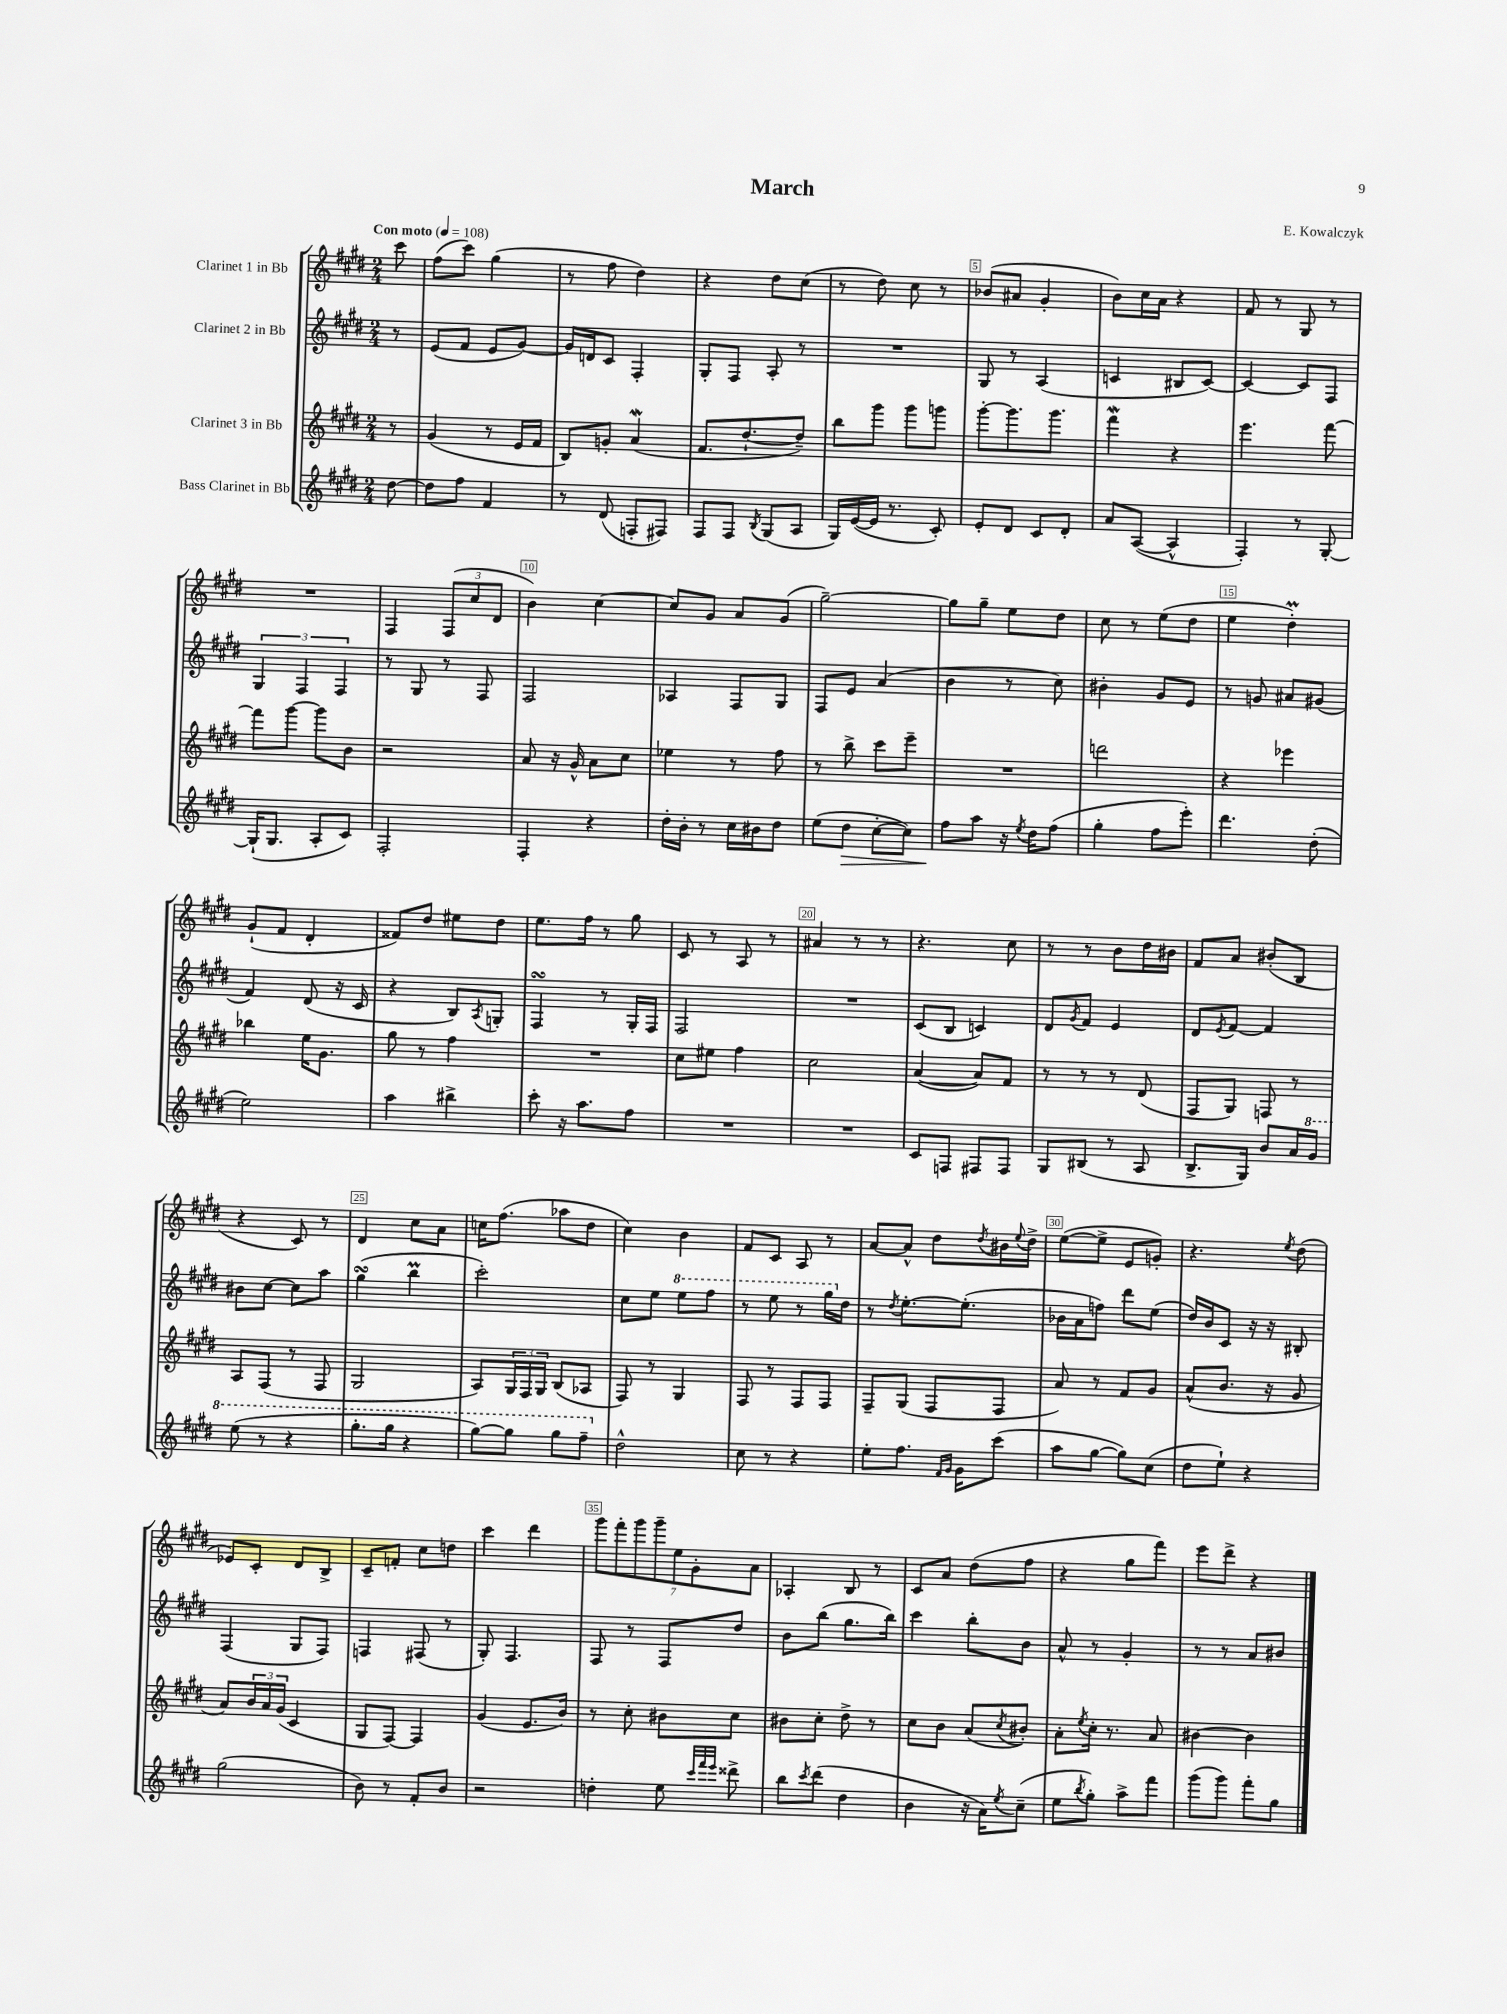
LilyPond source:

\header { title = "March" composer = "E. Kowalczyk" }
<<
\new StaffGroup <<
\new Staff = "s0" \with { instrumentName = "Clarinet 1 in Bb" } {
    \clef treble \key e \major \numericTimeSignature \time 2/4 \partial 8 \tempo "Con moto" 4 = 108
    cis'''8 |
    fis''8( cis'''8) gis''4( |
    r8 fis''8 dis''4) |
    r4 dis''8 cis''8( |
    r8 dis''8) cis''8 r8 |
    bes'8( ais'8 gis'4-. |
    b'8) cis''16 a'16 r4 |
    fis'8 r8 gis8 r8 |
    R2 |
    fis4 \tuplet 3/2 { fis8( cis''8 dis'8 } |
    b'4) cis''4~ |
    cis''8 gis'8 a'8 gis'8( |
    gis''2~--) |
    gis''8 gis''8-- e''8 dis''8 |
    cis''8 r8 e''8( dis''8 |
    e''4 dis''4-.\prall) |
    gis'8-!( fis'8 dis'4-. |
    fisis'8) dis''8 eis''8 dis''8 |
    e''8. fis''16 r8 gis''8 |
    cis'8 r8 a8 r8 |
    ais'4 r8 r8 |
    r4. cis''8 |
    r8 r8 b'8 dis''16 bis'16 |
    fis'8 a'8 bis'8-.( b8 |
    r4 cis'8) r8 |
    dis'4 cis''8 a'8 |
    c''16 fis''8.( aes''8 dis''8 |
    cis''4) b'4 |
    fis'8 cis'8 a8 r8 |
    a'8~ a'8-^ dis''8 \acciaccatura { dis''8 } bis'16 \appoggiatura { e''8 } dis''16-> |
    e''8~( e''8-> e'8 g'8-.) |
    r4. \acciaccatura { e''8 } dis''8( |
    ees'8) cis'8-. dis'8 b8-> |
    cis'8-- f'8-. cis''8 d''8 |
    cis'''4 dis'''4 |
    \tuplet 7/4 { gis'''8 fis'''8-. gis'''8 gis'''8-- e''8 gis'8-. a'8 } |
    aes4-. b8 r8 |
    cis'8 a'8 dis''8( fis''8 |
    r4 gis''8 fis'''8) |
    e'''8 dis'''8-> r4 \bar "|." |
}
\new Staff = "s1" \with { instrumentName = "Clarinet 2 in Bb" } {
    \clef treble \key e \major \numericTimeSignature \time 2/4 \partial 8
    r8 |
    e'8( fis'8 e'8 gis'8~) |
    gis'16 d'16 cis'8 fis4-. |
    gis8-. fis8 a8-. r8 |
    R2 |
    gis8 r8 a4( |
    c'4 bis8 c'8~) |
    c'4~ c'8 fis8 |
    \tuplet 3/2 { gis4 fis4 fis4 } |
    r8 gis8 r8 fis8 |
    fis2 |
    aes4 fis8 gis8 |
    fis8 e'8 a'4( |
    b'4 r8 cis''8) |
    bis'4-. gis'8 e'8 |
    r8 g'8 ais'8 gis'8( |
    fis'4) dis'8( r16 cis'16 |
    r4 b8) \acciaccatura { a8 } g8-. |
    fis4\turn r8 gis16-. fis16 |
    fis2 |
    R2 |
    cis'8( b8 c'4) |
    dis'8 \acciaccatura { gis'8 } fis'8 e'4 |
    dis'8 \acciaccatura { e'8 } fis'8~ fis'4 |
    bis'8 cis''8~ cis''8 a''8 |
    gis''4\turn( b''4\prall |
    cis'''2-.) |
    cis''8 e''8 \ottava #1 e'''8 fis'''8 |
    r8 e'''8 r8 gis'''16 \ottava #0 dis''16 |
    r8 \acciaccatura { dis''8 } e''8.~-. e''8.-.( |
    bes'16 a'16 f''8) dis'''8 e''8( |
    dis''16) b'16 cis'8 r16 r16 bis8-. |
    fis4( gis8 fis8) |
    f4 fis8( r8 |
    gis8-.) fis4. |
    fis8 r8 fis8 dis''8 |
    b'8 b''8( gis''8. b''16) |
    cis'''4 b''8-. b'8 |
    a'8-^ r8 gis'4-. |
    r8 r8 a'8 bis'8 \bar "|." |
}
\new Staff = "s2" \with { instrumentName = "Clarinet 3 in Bb" } {
    \clef treble \key e \major \numericTimeSignature \time 2/4 \partial 8
    r8 |
    gis'4( r8 e'16 fis'16 |
    b8) g'8-. a'4\mordent( |
    fis'8. dis''8.~-! dis''8--) |
    b''8 gis'''8 gis'''8 g'''8 |
    gis'''8~-. gis'''8. gis'''8. |
    fis'''4\mordent r4 |
    e'''4. fis'''8~ |
    fis'''8 gis'''8~ gis'''8 b'8 |
    r2 |
    a'8 r16 gis'16-^ a'8 cis''8 |
    ees''4 r8 fis''8 |
    r8 b''8-> cis'''8 e'''8-- |
    R2 |
    d'''2 |
    r4 ees'''4 |
    bes''4 e''16 gis'8. |
    gis''8 r8 fis''4 |
    R2 |
    cis''8 eis''8 fis''4 |
    cis''2 |
    a'4~( a'8) fis'8 |
    r8 r8 r8 dis'8( |
    fis8 gis8) f8 r8 |
    a8 fis8( r8 fis8 |
    gis2 |
    a8) \tuplet 3/2 { gis16 fis16 gis16 } b8( aes8 |
    fis8) r8 gis4 |
    fis8 r8 fis8 fis8 |
    fis8-- gis8( fis8 fis8 |
    a'8) r8 fis'8 gis'8 |
    a'8-^( b'8. r16 gis'8 |
    a'8) \tuplet 3/2 { b'16 a'16 gis'16( } cis'4 |
    gis8 fis8~) fis4 |
    gis'4( e'8. b'16) |
    r8 cis''8-. bis'8 cis''8 |
    bis'8 cis''8-. dis''8-> r8 |
    cis''8 b'8 a'8( \acciaccatura { cis''8 } bis'8-.) |
    a'8-. \acciaccatura { e''8 } cis''16-. r8. a'8 |
    bis'4~ bis'4 \bar "|." |
}
\new Staff = "s3" \with { instrumentName = "Bass Clarinet in Bb" } {
    \clef treble \key e \major \numericTimeSignature \time 2/4 \partial 8
    dis''8~ |
    dis''8 fis''8 fis'4 |
    r8 dis'8( f8-. fis8) |
    fis8 fis8 \acciaccatura { b8 } gis8( a8 |
    gis16) e'16~( e'16 r8. cis'8-.) |
    e'8-. dis'8 cis'8 dis'8-. |
    a'8 a8~( a4-^ |
    fis4-.) r8 gis8~-. |
    gis16-!( gis8. a8-. cis'8) |
    fis2-. |
    fis4-. r4 |
    dis''16-. b'16-. r8 cis''16 bis'16 dis''8 |
    e''8( dis''8\> cis''8~-. cis''8) |
    fis''8\! a''8 r16 \acciaccatura { e''8 } dis''16 fis''8( |
    gis''4-. fis''8 e'''8-.) |
    dis'''4. dis''8-.( |
    e''2) |
    a''4 bis''4-> |
    cis'''8-. r16 a''8. fis''8 |
    R2 |
    R2 |
    cis'8 f8 fis8 fis8 |
    gis8 bis8( r8 a8 |
    b8.-> gis16) b'8 a'16 \ottava #1 gis''16 |
    e'''8( r8 r4 |
    gis'''8.-. gis'''16 r4 |
    gis'''8~) gis'''8 gis'''8 fis'''8-- \ottava #0 |
    dis''2-^ |
    cis''8 r8 r4 |
    e''8-. fis''8. \grace { fis'16 gis'16 } gis'16 cis'''8( |
    a''8 gis''8~ gis''8) cis''8( |
    dis''8 e''8-!) r4 |
    gis''2( |
    b'8) r8 fis'8-. b'8 |
    r2 |
    d''4-. e''8 \grace { cis'''32 fis'''32 e'''32 } disis'''8-> |
    b''8 \acciaccatura { cis'''8 } dis'''8( dis''4 |
    b'4 r16 a'16) \acciaccatura { e''8 } cis''8--( |
    e''8 \acciaccatura { b''8 } gis''8-.) a''8-> fis'''8 |
    gis'''8( gis'''8) fis'''8-. gis''8 \bar "|." |
}
>>
>>
\layout { \context { \Score \override BarNumber.break-visibility = ##(#f #t #t) barNumberVisibility = #(every-nth-bar-number-visible 5) \override BarNumber.stencil = #(make-stencil-boxer 0.1 0.3 ly:text-interface::print) } }
